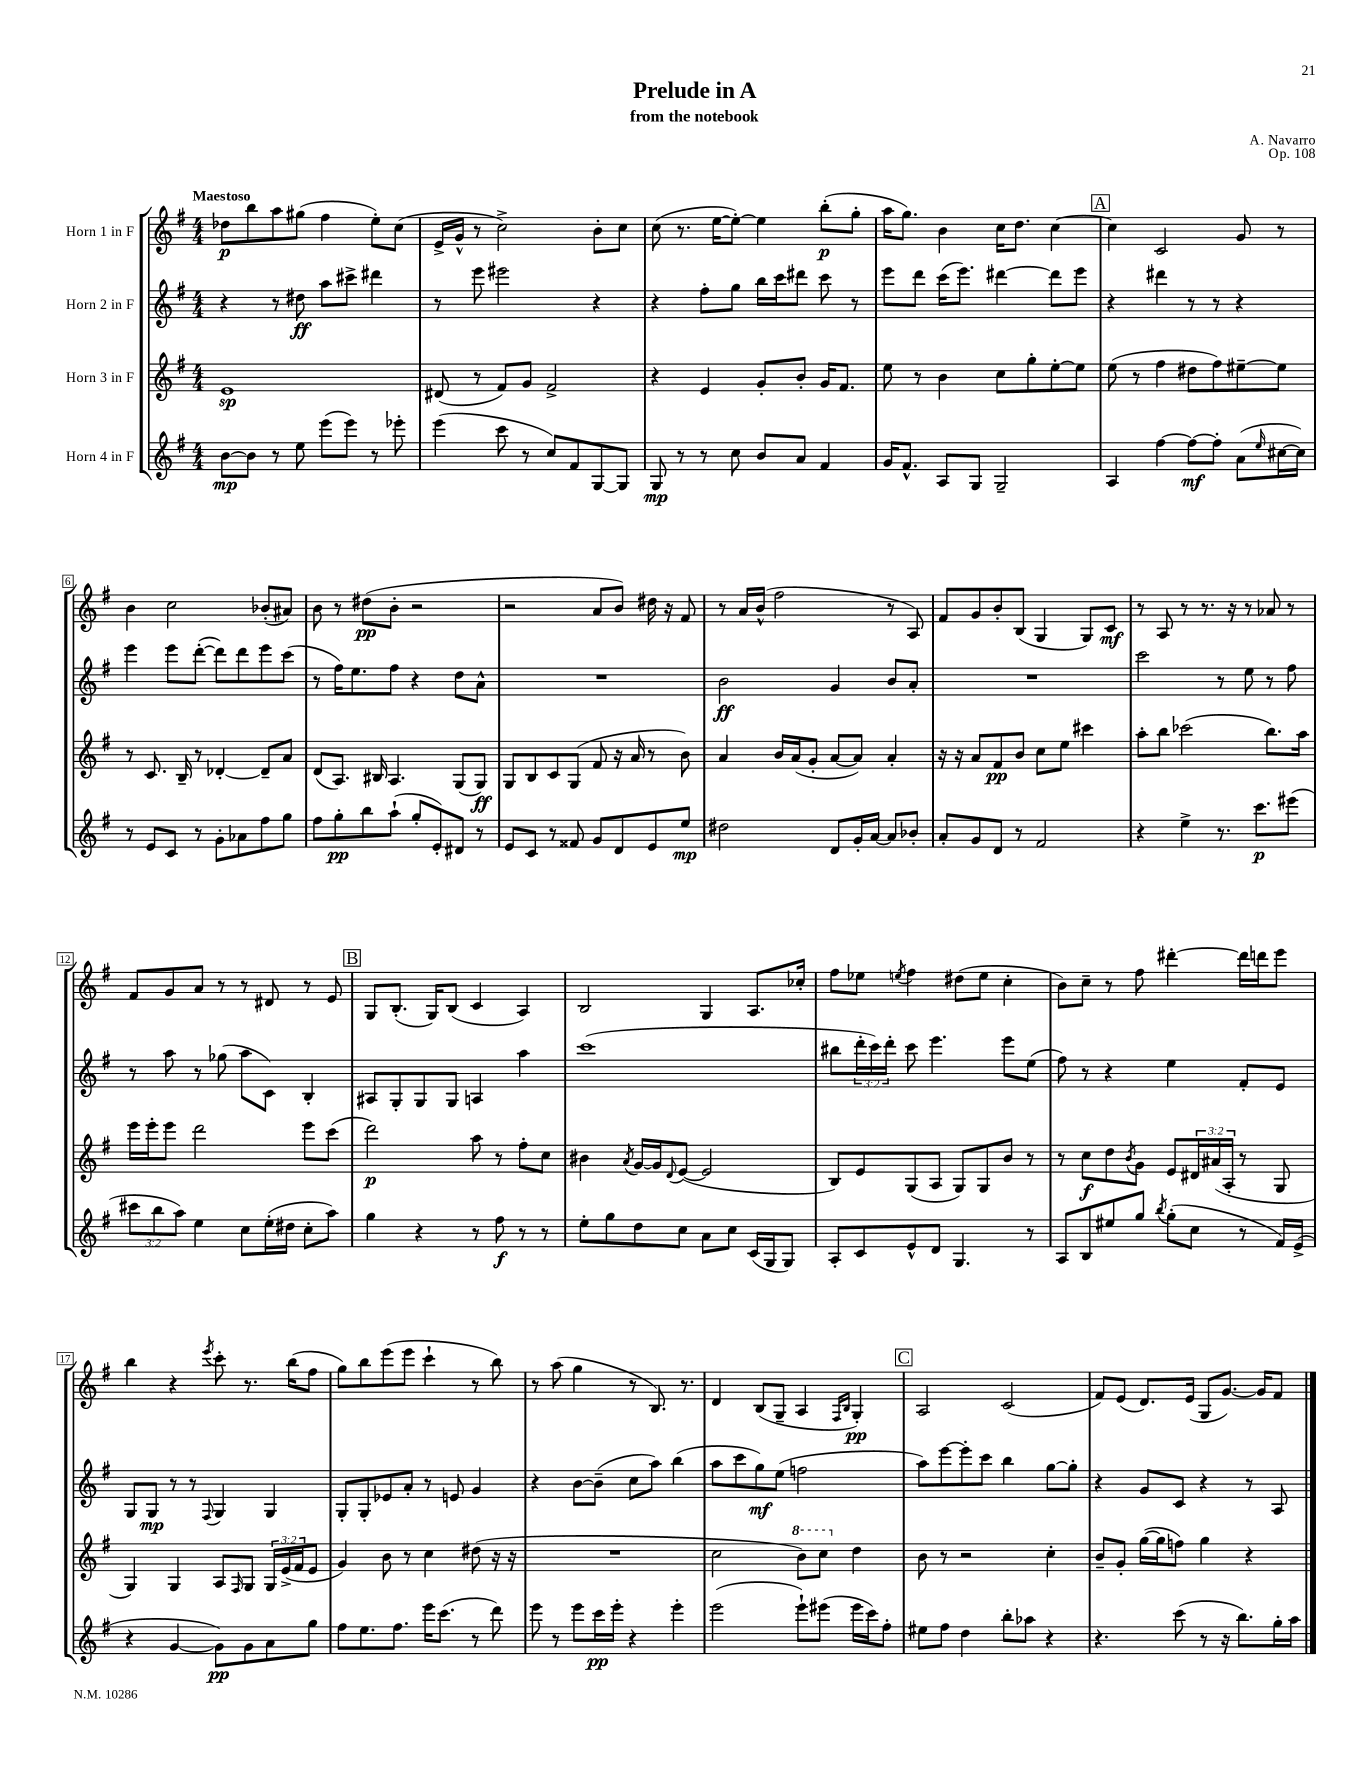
\header { title = "Prelude in A" composer = "A. Navarro" subtitle = "from the notebook" opus = "Op. 108" }
<<
\new StaffGroup <<
\new Staff = "s0" \with { instrumentName = "Horn 1 in F" } {
    \clef treble \key g \major \numericTimeSignature \time 4/4 \tempo "Maestoso"
    des''8\p b''8 a''8 gis''8( fis''4 e''8-.) c''8( |
    e'16-> g'16-^ r8 c''2->) b'8-. c''8 |
    c''8( r8. e''16~ e''8~-.) e''4 b''8-.\p( g''8-. |
    a''16 g''8.) b'4 c''16 d''8. c''4~ |
    \mark \markup { \box "A" } c''4 c'2 g'8 r8 |
    b'4 c''2 bes'8-.( ais'8) |
    b'8 r8 dis''8\pp( b'8-. r2 |
    r2 a'8 b'8) dis''16 r16 fis'8 |
    r8 a'16 b'16-^( fis''2 r8 a8) |
    fis'8 g'8 b'8-. b8( g4 g8) c'8\mf |
    r8 a8 r8 r8. r16 r8 aes'8 r8 |
    fis'8 g'8 a'8 r8 r8 dis'8 r8 e'8 |
    \mark \markup { \box "B" } g8 b8.-.( g16) b8( c'4 a4) |
    b2 g4 a8. ces''16-. |
    fis''8 ees''8 \acciaccatura { e''8 } fis''4 dis''8( e''8 c''4-. |
    b'8) c''8-- r8 fis''8 dis'''4~-. dis'''16 d'''16 e'''8 |
    b''4 r4 \acciaccatura { e'''8 } c'''8-. r8. b''16( fis''8 |
    g''8) b''8 e'''8( e'''8 c'''4-! r8 b''8) |
    r8 a''8( g''4 r8 b8.) r8. |
    d'4 b8( g8-- a4 \grace { fis16 b16 } g4-.\pp) |
    \mark \markup { \box "C" } a2 c'2( |
    fis'8) e'8( d'8.) e'16( g8 g'8.~) g'16 fis'8 \bar "|." |
}
\new Staff = "s1" \with { instrumentName = "Horn 2 in F" } {
    \clef treble \key g \major \numericTimeSignature \time 4/4 \override Staff.TupletNumber.text = #tuplet-number::calc-fraction-text
    r4 r8 dis''8\ff a''8 cis'''8-> dis'''4 |
    r8 e'''8 eis'''2 r4 |
    r4 fis''8-. g''8 b''16 c'''16 dis'''8 c'''8 r8 |
    e'''8 d'''8 c'''16( e'''8.) dis'''4~ dis'''8 e'''8 |
    \mark \markup { \box "A" } r4 dis'''4 r8 r8 r4 |
    e'''4 e'''8 d'''8~-.( d'''8) d'''8 e'''8 c'''8( |
    r8 fis''16) e''8. fis''8 r4 d''8 a'8-^ |
    R1 |
    b'2\ff g'4 b'8 a'8-. |
    R1 |
    c'''2 r8 e''8 r8 fis''8 |
    r8 a''8 r8 ges''8( a''8 c'8) b4-. |
    \mark \markup { \box "B" } ais8 g8-. g8 g8 a4 a''4 |
    c'''1( |
    bis''8 \tuplet 3/2 { d'''16-. c'''16) d'''16-. } c'''8 e'''4. e'''8 e''8( |
    fis''8) r8 r4 e''4 fis'8-. e'8 |
    g8 g8\mp r8 r8 \appoggiatura { fis8 } g4 g4 |
    g8-. g8-. ees'8 a'8-. r8 e'8 g'4 |
    r4 b'8~ b'8--( c''8 a''8) b''4( |
    a''8 c'''8 g''8\mf) e''8( f''2 |
    \mark \markup { \box "C" } a''8) e'''8~ e'''8-. c'''8 b''4 g''8~ g''8-. |
    r4 g'8 c'8 r4 r8 a8 \bar "|." |
}
\new Staff = "s2" \with { instrumentName = "Horn 3 in F" } {
    \clef treble \key g \major \numericTimeSignature \time 4/4 \override Staff.TupletNumber.text = #tuplet-number::calc-fraction-text
    e'1\sp |
    dis'8( r8 fis'8) g'8 fis'2-> |
    r4 e'4 g'8-. b'8-. g'16 fis'8. |
    e''8 r8 b'4 c''8 g''8-. e''8~-. e''8 |
    \mark \markup { \box "A" } e''8( r8 fis''4 dis''8 fis''8) eis''8~-- eis''8 |
    r8 c'8. b16-- r8 des'4~-. des'8-- a'8 |
    d'8( a8.) bis16 a4. g8( g8\ff) |
    g8 b8 c'8 g8( fis'8 r16 a'16 r8 b'8) |
    a'4 b'16 a'16( g'8-. a'8~ a'8) a'4-. |
    r16 r16 a'8 fis'8\pp b'8 c''8 e''8 cis'''4 |
    a''8-. b''8 ces'''2( b''8.) a''16 |
    e'''16 e'''16-. e'''8 d'''2 e'''8 c'''8( |
    \mark \markup { \box "B" } d'''2\p) a''8 r8 fis''8-. c''8 |
    bis'4 \acciaccatura { a'8 } g'16~ g'16 \appoggiatura { d'8 } e'8~( e'2 |
    b8) e'8 g8( a8 g8) g8 b'8 r8 |
    r8 c''8\f d''8 \acciaccatura { b'8 } g'8 e'8 \tuplet 3/2 { dis'16 ais'16( a16-. } r8 g8 |
    g4) g4 a8 \grace { fis16 } g8 \tuplet 3/2 { g16 e'16->( fis'16 } e'8 |
    g'4) b'8 r8 c''4 dis''8( r16 r16 |
    R1 |
    c''2 \ottava #1 b''8) c'''8 \ottava #0 d''4 |
    \mark \markup { \box "C" } b'8 r8 r2 c''4-. |
    b'8-- g'8-. g''16~( g''16 f''8) g''4 r4 \bar "|." |
}
\new Staff = "s3" \with { instrumentName = "Horn 4 in F" } {
    \clef treble \key g \major \numericTimeSignature \time 4/4 \override Staff.TupletNumber.text = #tuplet-number::calc-fraction-text
    b'8~\mp b'8 r8 e''8 e'''8( e'''8) r8 ees'''8-. |
    e'''4( c'''8 r8 c''8) fis'8 g8~ g8 |
    g8\mp r8 r8 c''8 b'8 a'8 fis'4 |
    g'16 fis'8.-^ a8 g8 g2-- |
    \mark \markup { \box "A" } a4 fis''4~ fis''8~\mf fis''8-. a'8( \grace { e''16 } cis''16~ cis''16) |
    r8 e'8 c'8 r8 g'8-. aes'8 fis''8 g''8 |
    fis''8 g''8-.\pp b''8 a''8-!( g''8-. e'8-.) dis'8 r8 |
    e'8 c'8 r8 fisis'8 g'8 d'8 e'8 e''8\mp |
    dis''2 d'8 g'16-. a'16~ a'8 bes'8-. |
    a'8-. g'8 d'8 r8 fis'2 |
    r4 e''4-> r8. c'''8.\p eis'''8( |
    \tuplet 3/2 { cis'''8 b''8 a''8) } e''4 c''8 e''16-.( dis''16 c''8-. a''8) |
    \mark \markup { \box "B" } g''4 r4 r8 fis''8\f r8 r8 |
    e''8-. g''8 d''8 c''8 a'8 c''8 c'16( g16 g8) |
    a8-. c'8 e'8-^ d'8 g4. r8 |
    a8 b8 eis''8 g''8 \acciaccatura { b''8 } g''8-.( c''8 r8 fis'16) e'16->( |
    r4 g'4~ g'8\pp) g'8 a'8 g''8 |
    fis''8 e''8. fis''8. e'''16 c'''8.( r8 d'''8) |
    e'''8 r8 e'''8 c'''16\pp e'''16-. r4 e'''4-. |
    e'''2( e'''8-!) eis'''8( eis'''16 c'''16) fis''8-. |
    \mark \markup { \box "C" } eis''8 fis''8 d''4 b''8-. aes''8 r4 |
    r4. c'''8( r8 r16 b''8.) g''16-. a''16 \bar "|." |
}
>>
>>
\layout { \context { \Score \override BarNumber.stencil = #(make-stencil-boxer 0.1 0.3 ly:text-interface::print) } }
